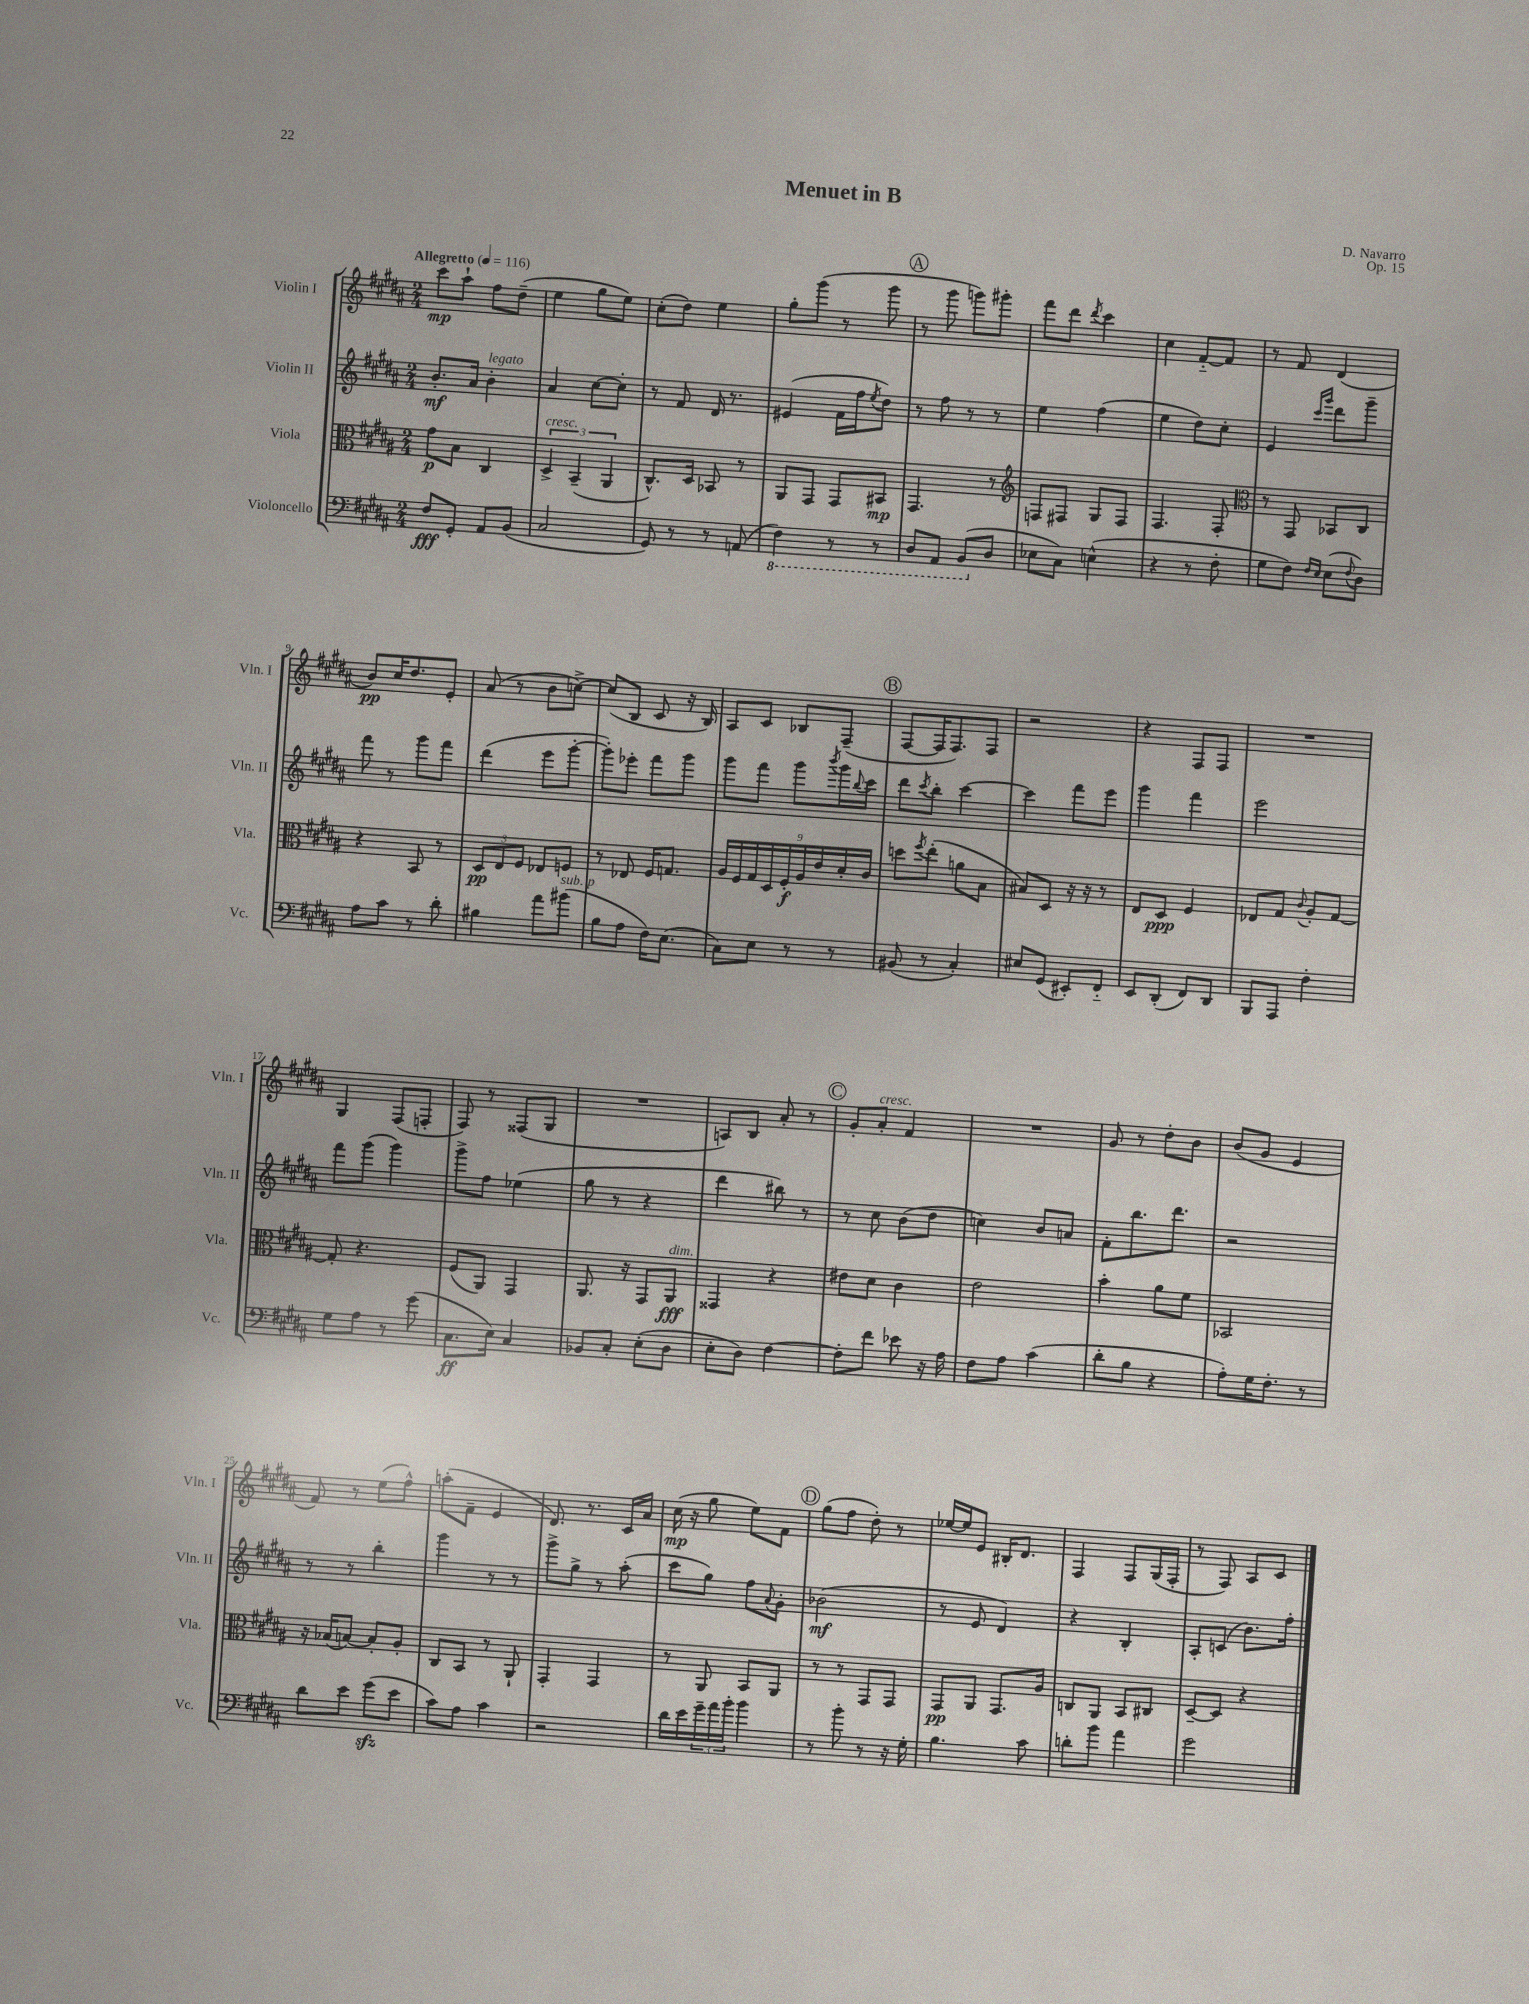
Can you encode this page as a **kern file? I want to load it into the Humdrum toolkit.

**kern	**dynam	**kern	**dynam	**kern	**dynam	**kern	**dynam
*part4	*part4	*part3	*part3	*part2	*part2	*part1	*part1
*staff4	*staff4	*staff3	*staff3	*staff2	*staff2	*staff1	*staff1
*I"Violoncello	*	*I"Viola	*	*I"Violin II	*	*I"Violin I	*
*I'Vc.	*	*I'Vla.	*	*I'Vln. II	*	*I'Vln. I	*
*clefF4	*	*clefC3	*	*clefG2	*	*clefG2	*
*k[f#c#g#d#a#]	*	*k[f#c#g#d#a#]	*	*k[f#c#g#d#a#]	*	*k[f#c#g#d#a#]	*
*M2/4	*	*M2/4	*	*M2/4	*	*M2/4	*
*MM116	*	*MM116	*	*MM116	*	*MM116	*
=1	=1	=1	=1	=1	=1	=1	=1
!	!	!	!	!	!	!LO:TX:a:B:t=Allegretto	!
8F#/L	fff	8g#\L	p	8.b'/L	mf	8ccc#\L	mp
8GG#'/J	.	8B\J	.	.	.	8aa#`\J	.
.	.	.	.	16a#/Jk	.	.	.
!	!	!	!	!LO:TX:a:i:t=legato	!	!	!
8AA#/L	.	4C#/	.	4b'\	.	8ff#\L	.
(8BB/J	.	.	.	.	.	(8dd#~\J	.
=2	=2	=2	=2	=2	=2	=2	=2
!	!	!LO:TX:a:i:t=cresc.	!	!	!	!	!
2C#/	.	6D#^/	.	4a#/	.	4ee\	.
.	.	(6BB~/	.	.	.	.	.
.	.	.	.	[8cc#\L	.	8gg#\L	.
.	.	6AA#/	.	.	.	.	.
.	.	.	.	8cc#'\J]	.	8ee\J)	.
=3	=3	=3	=3	=3	=3	=3	=3
8GG#/)	.	8.C#^^/L)	.	8r	.	(8cc#'\L	.
8r	.	.	.	8f#/	.	8dd#\J)	.
.	.	16D#/Jk	.	.	.	.	.
8r	.	8BB-X/	.	16d#/	.	4ee\	.
.	.	.	.	8.r	.	.	.
(8AAn/	.	8r	.	.	.	.	.
=4	=4	=4	=4	=4	=4	=4	=4
*8ba	*	*	*	*	*	*	*
4FF#\)	.	8AA#/L	.	(4e#X/	.	8gg#'\L	.
.	.	8GG#/J	.	.	.	(8ggg#\J	.
8r	.	8GG#/L	.	16f#\LL	.	8r	.
.	.	.	.	16ff#\J	.	.	.
.	.	.	.	8qee/	.	.	.
8r	.	8BB#X/J	mp	8dd#\J)	.	8ggg#\	.
!!LO:REH:place=s1:t=A
=5	=5	=5	=5	=5	=5	=5	=5
8DD#/L	.	4.GG#/	.	8r	.	8r	.
8AAA#/J	.	.	.	8ff#\	.	8ggg#\	.
(8BBB/L	.	.	.	8r	.	8gggn\L)	.
*X8ba	*	*	*	*	*	*	*
8D#/J	.	8r	.	8r	.	8ggg#X'\J	.
=6	=6	=6	=6	=6	=6	=6	=6
*	*	*clefG2	*	*	*	*	*
8E-X\L	.	8Fn/L	.	4ee\	.	8fff#\L	.
8C#\J)	.	8F#X/J	.	.	.	8ddd#\J	.
.	.	.	.	.	.	8qddd#/	.
(4En^^\	.	8G#/L	.	(4ff#\	.	4ccc#\	.
.	.	8F#/J	.	.	.	.	.
=7	=7	=7	=7	=7	=7	=7	=7
4r	.	4.F#/	.	4ee\	.	4cc#\	.
8r	.	.	.	8dd#\L)	.	[8f#/L	.
8F#'\	.	8F#'/	.	8cc#'\J	.	8f#/J]	.
=8	=8	=8	=8	=8	=8	=8	=8
*	*	*clefC3	*	*	*	*	*
8G#\L	.	8r	.	4e/	.	8r	.
8F#\J)	.	8GG#/	.	.	.	8f#/	.
16qqF#/LL	.	.	.	16qqccc#/LL	.	.	.
16qqE/JJ	.	.	.	16qqggg#/JJ	.	.	.
(8E\L	.	8BB-X/L	.	8ddd#\L	.	(4d#/	.
8qqF#/	.	.	.	.	.	.	.
8D#\J)	.	8C#/J	.	8ggg#~\J	.	.	.
!!LO:LB:g=z
=9	=9	=9	=9	=9	=9	=9	=9
8A#\L	.	4r	.	8fff#\	.	8b/L)	pp
8c#\J	.	.	.	8r	.	16cc#/K	.
.	.	.	.	.	.	8.dd#/	.
8r	.	8BB/	.	8ggg#\L	.	.	.
8d#'\	.	8r	.	8fff#\J	.	8e'/J	.
=10	=10	=10	=10	=10	=10	=10	=10
4B#X\	.	12D#/L	pp	(4ddd#\	.	(8a#/	.
.	.	12E/	.	.	.	.	.
.	.	.	.	.	.	8r	.
.	.	12F#/J	.	.	.	.	.
8a#\L	.	8E-X/L	.	8eee\L	.	8b\L	.
!LO:TX:a:i:t=sub. p	!	!	!	!	!	!	!
(8b#X\J	.	8Fn/J	.	[8ggg#'\J	.	[8ccn^\J)	.
=11	=11	=11	=11	=11	=11	=11	=11
8B\L	.	8r	.	8ggg#'\L])	.	(8cc/L]	.
8A#\J	.	8E-X/	.	8eee-X'\J	.	8B/J	.
16F#\KL)	.	16F#/KL	.	8fff#\L	.	8c#/	.
(8.E\J	.	8.Gn/J	.	.	.	.	.
.	.	.	.	8ggg#\J	.	16r	.
.	.	.	.	.	.	16B/)	.
=12	=12	=12	=12	=12	=12	=12	=12
8C#\L)	.	18A#/LL	.	8ggg#\L	.	8A#/L	.
.	.	18F#/	.	.	.	.	.
.	.	18G#/	.	.	.	.	.
8E\J	.	.	.	8fff#\J	.	8c#/J	.
.	.	18D#/	.	.	.	.	.
.	.	18F#'/	f	.	.	.	.
8r	.	.	.	8ggg#\L	.	8B-X/L	.
.	.	18A#/	.	.	.	.	.
.	.	18e/	.	.	.	.	.
.	.	.	.	8qbbb/	.	.	.
8r	.	.	.	16ggg#\L	.	(8F#~/J	.
.	.	18d#'/	.	.	.	.	.
.	.	.	.	8qqbb/	.	.	.
.	.	.	.	16ccc#\JJ	.	.	.
.	.	18c#/JJ	.	.	.	.	.
!!LO:REH:place=s1:t=B
=13	=13	=13	=13	=13	=13	=13	=13
(8BB#X/	.	8ddn\L	.	8ddd#\L	.	[8F#/L	.
.	.	8qff#/	.	8qccc#/	.	.	.
8r	.	(8ee'\J	.	8bb'\J	.	16F#/K]	.
.	.	.	.	.	.	8.F#/)	.
4C#'/)	.	8an\L	.	[4ccc#\	.	.	.
.	.	8B\J	.	.	.	8F#/J	.
=14	=14	=14	=14	=14	=14	=14	=14
8E#X/L	.	8B#X/L)	.	4ccc#\]	.	2r	.
(8GG#/J	.	8D#/J	.	.	.	.	.
8EE#X'/L)	.	16r	.	8fff#\L	.	.	.
.	.	16r	.	.	.	.	.
8FF#/J	.	8r	.	8eee\J	.	.	.
=15	=15	=15	=15	=15	=15	=15	=15
8EE/L	.	8E/L	.	4ggg#\	.	4r	.
(8DD#'/J	.	8D#/J	ppp	.	.	.	.
8FF#/L)	.	4F#/	.	4fff#\	.	8F#/L	.
8DD#/J	.	.	.	.	.	8F#/J	.
=16	=16	=16	=16	=16	=16	=16	=16
8BBB/L	.	8E-X/L	.	2eee\	.	2r	.
8AAA#/J	.	8G#/J	.	.	.	.	.
.	.	8qqc#/	.	.	.	.	.
4F#'\	.	8A#'/L	.	.	.	.	.
.	.	[8G#/J	.	.	.	.	.
!!LO:LB:g=z
=17	=17	=17	=17	=17	=17	=17	=17
8G#\L	.	8G#'/]	.	8fff#\L	.	4G#/	.
8A#\J	.	4.r	.	(8ggg#\J	.	.	.
8r	.	.	.	4ggg#\)	.	(8F#/L	.
(8g#\	.	.	.	.	.	8Fn'/J	.
=18	=18	=18	=18	=18	=18	=18	=18
8.C#\L	ff	(8F#/L	.	8ggg#^\L	.	8F#/)	.
.	.	8AA#/J)	.	8ff#\J	.	8r	.
16E\Jk)	.	.	.	.	.	.	.
4C#/	.	4GG#/	.	(4ee-X\	.	(8F##X/L	.
.	.	.	.	.	.	8G#/J	.
=19	=19	=19	=19	=19	=19	=19	=19
8BB-X/L	.	8.AA#/	.	8gg#\	.	2r	.
8C#'/J	.	.	.	8r	.	.	.
.	.	16r	.	.	.	.	.
(8E'\L	.	8GG#/L	.	4r	.	.	.
!	!	!LO:TX:a:i:t=dim.	!	!	!	!	!
8D#\J	.	8AA#/J	fff	.	.	.	.
=20	=20	=20	=20	=20	=20	=20	=20
8E'\L	.	4GG##X/	.	4ddd#\	.	8An/L)	.
8D#\J)	.	.	.	.	.	8B/J	.
[4F#\	.	4r	.	8bb#X\)	.	8a#'/	.
.	.	.	.	8r	.	8r	.
!!LO:REH:place=s1:t=C
=21	=21	=21	=21	=21	=21	=21	=21
8F#'\L]	.	8e#X\L	.	8r	.	8g#'/L	.
!	!	!	!	!	!	!LO:TX:a:i:t=cresc.	!
8f#\J	.	8d#\J	.	8cc#\	.	8a#'/J	.
8e-X\	.	4c#\	.	(8b\L	.	4f#/	.
16r	.	.	.	8dd#\J	.	.	.
16A#\	.	.	.	.	.	.	.
=22	=22	=22	=22	=22	=22	=22	=22
8F#\L	.	2e\	.	4ccn\)	.	2r	.
8A#\J	.	.	.	.	.	.	.
(4c#\	.	.	.	8b/L	.	.	.
.	.	.	.	8an/J	.	.	.
=23	=23	=23	=23	=23	=23	=23	=23
8d#'\L	.	4b'\	.	8f#'\L	.	8g#/	.
8B\J	.	.	.	8.bb\	.	8r	.
4r	.	8a#\L	.	.	.	8dd#'\L	.
.	.	.	.	8.ddd#\J	.	.	.
.	.	8f#\J	.	.	.	8b\J	.
=24	=24	=24	=24	=24	=24	=24	=24
8A#'\L)	.	2BB-X/	.	2r	.	(8b/L	.
16G#\K	.	.	.	.	.	8g#/J	.
8.F#'\J	.	.	.	.	.	.	.
.	.	.	.	.	.	4e/	.
8r	.	.	.	.	.	.	.
!!LO:LB:g=z
=25	=25	=25	=25	=25	=25	=25	=25
8d#\L	.	16r	.	8r	.	8f#/)	.
.	.	(16B-X/KL	.	.	.	.	.
8e\J	.	[8Bn/J)	.	8r	.	8r	.
(8g#zz\L	.	8B'/L]	.	4bb'\	.	(8ee\L	.
8e\J	.	8A#'/J	.	.	.	8ff#^^\J)	.
=26	=26	=26	=26	=26	=26	=26	=26
8c#\L)	.	8C#/L	.	4ggg#\	.	(8aan'\L	.
8A#\J	.	8BB/J	.	.	.	8f#~\J	.
4c#\	.	8r	.	8r	.	4e/	.
.	.	8AA#`/	.	8r	.	.	.
=27	=27	=27	=27	=27	=27	=27	=27
2r	.	4GG#'/	.	8ggg#^\L	.	8.d#/)	.
.	.	.	.	8gg#^\J	.	.	.
.	.	.	.	.	.	8.r	.
.	.	4GG#/	.	8r	.	.	.
.	.	.	.	(8aa#'\	.	16c#/LL	.
.	.	.	.	.	.	16a#/JJ	.
=28	=28	=28	=28	=28	=28	=28	=28
16d#\LL	.	8r	.	8ccc#\L	.	(16cc#\	mp
16e\	.	.	.	.	.	16r	.
24g#~\	.	8AA#/	.	8gg#\J)	.	8gg#\	.
24a#\	.	.	.	.	.	.	.
24b'\JJ	.	.	.	.	.	.	.
4b\	.	8BB/L	.	8ff#\L	.	8ee\L)	.
.	.	.	.	8qqa#/	.	.	.
.	.	8AA#/J	.	8g#'\J	.	8f#\J	.
!!LO:REH:place=s1:t=D
=29	=29	=29	=29	=29	=29	=29	=29
8r	.	8r	.	(2b-X\	mf	(8gg#\L	.
8b'\	.	8r	.	.	.	8ff#\J	.
8r	.	8GG#/L	.	.	.	8dd#'\)	.
16r	.	8GG#/J	.	.	.	8r	.
16G#'\	.	.	.	.	.	.	.
=30	=30	=30	=30	=30	=30	=30	=30
4.B\	.	8GG#/L	pp	8r	.	[16ee-X/LL	.
.	.	.	.	.	.	16ee-/J]	.
.	.	8AA#/J	.	8e/	.	8e/J	.
.	.	8.GG#/L	.	4d#/)	.	16B#X'/KL	.
.	.	.	.	.	.	8.d#/J	.
8c#\	.	.	.	.	.	.	.
.	.	16A#/Jk	.	.	.	.	.
=31	=31	=31	=31	=31	=31	=31	=31
8dn'\L	.	8Cn/L	.	4r	.	4F#/	.
8b\J	.	8AA#/J	.	.	.	.	.
4a#\	.	8BB/L	.	4B'/	.	8F#/L	.
.	.	8C#X/J	.	.	.	(16G#/L	.
.	.	.	.	.	.	16F#'/JJ	.
=32	=32	=32	=32	=32	=32	=32	=32
2g#\	.	[8D#~/L	.	8A#'/L	.	8r	.
.	.	8D#/J]	.	(8cn/J	.	8F#/)	.
.	.	4r	.	8.b\L)	.	8A#/L	.
.	.	.	.	.	.	8c#/J	.
.	.	.	.	16ff#'\Jk	.	.	.
==	==	==	==	==	==	==	==
*-	*-	*-	*-	*-	*-	*-	*-
